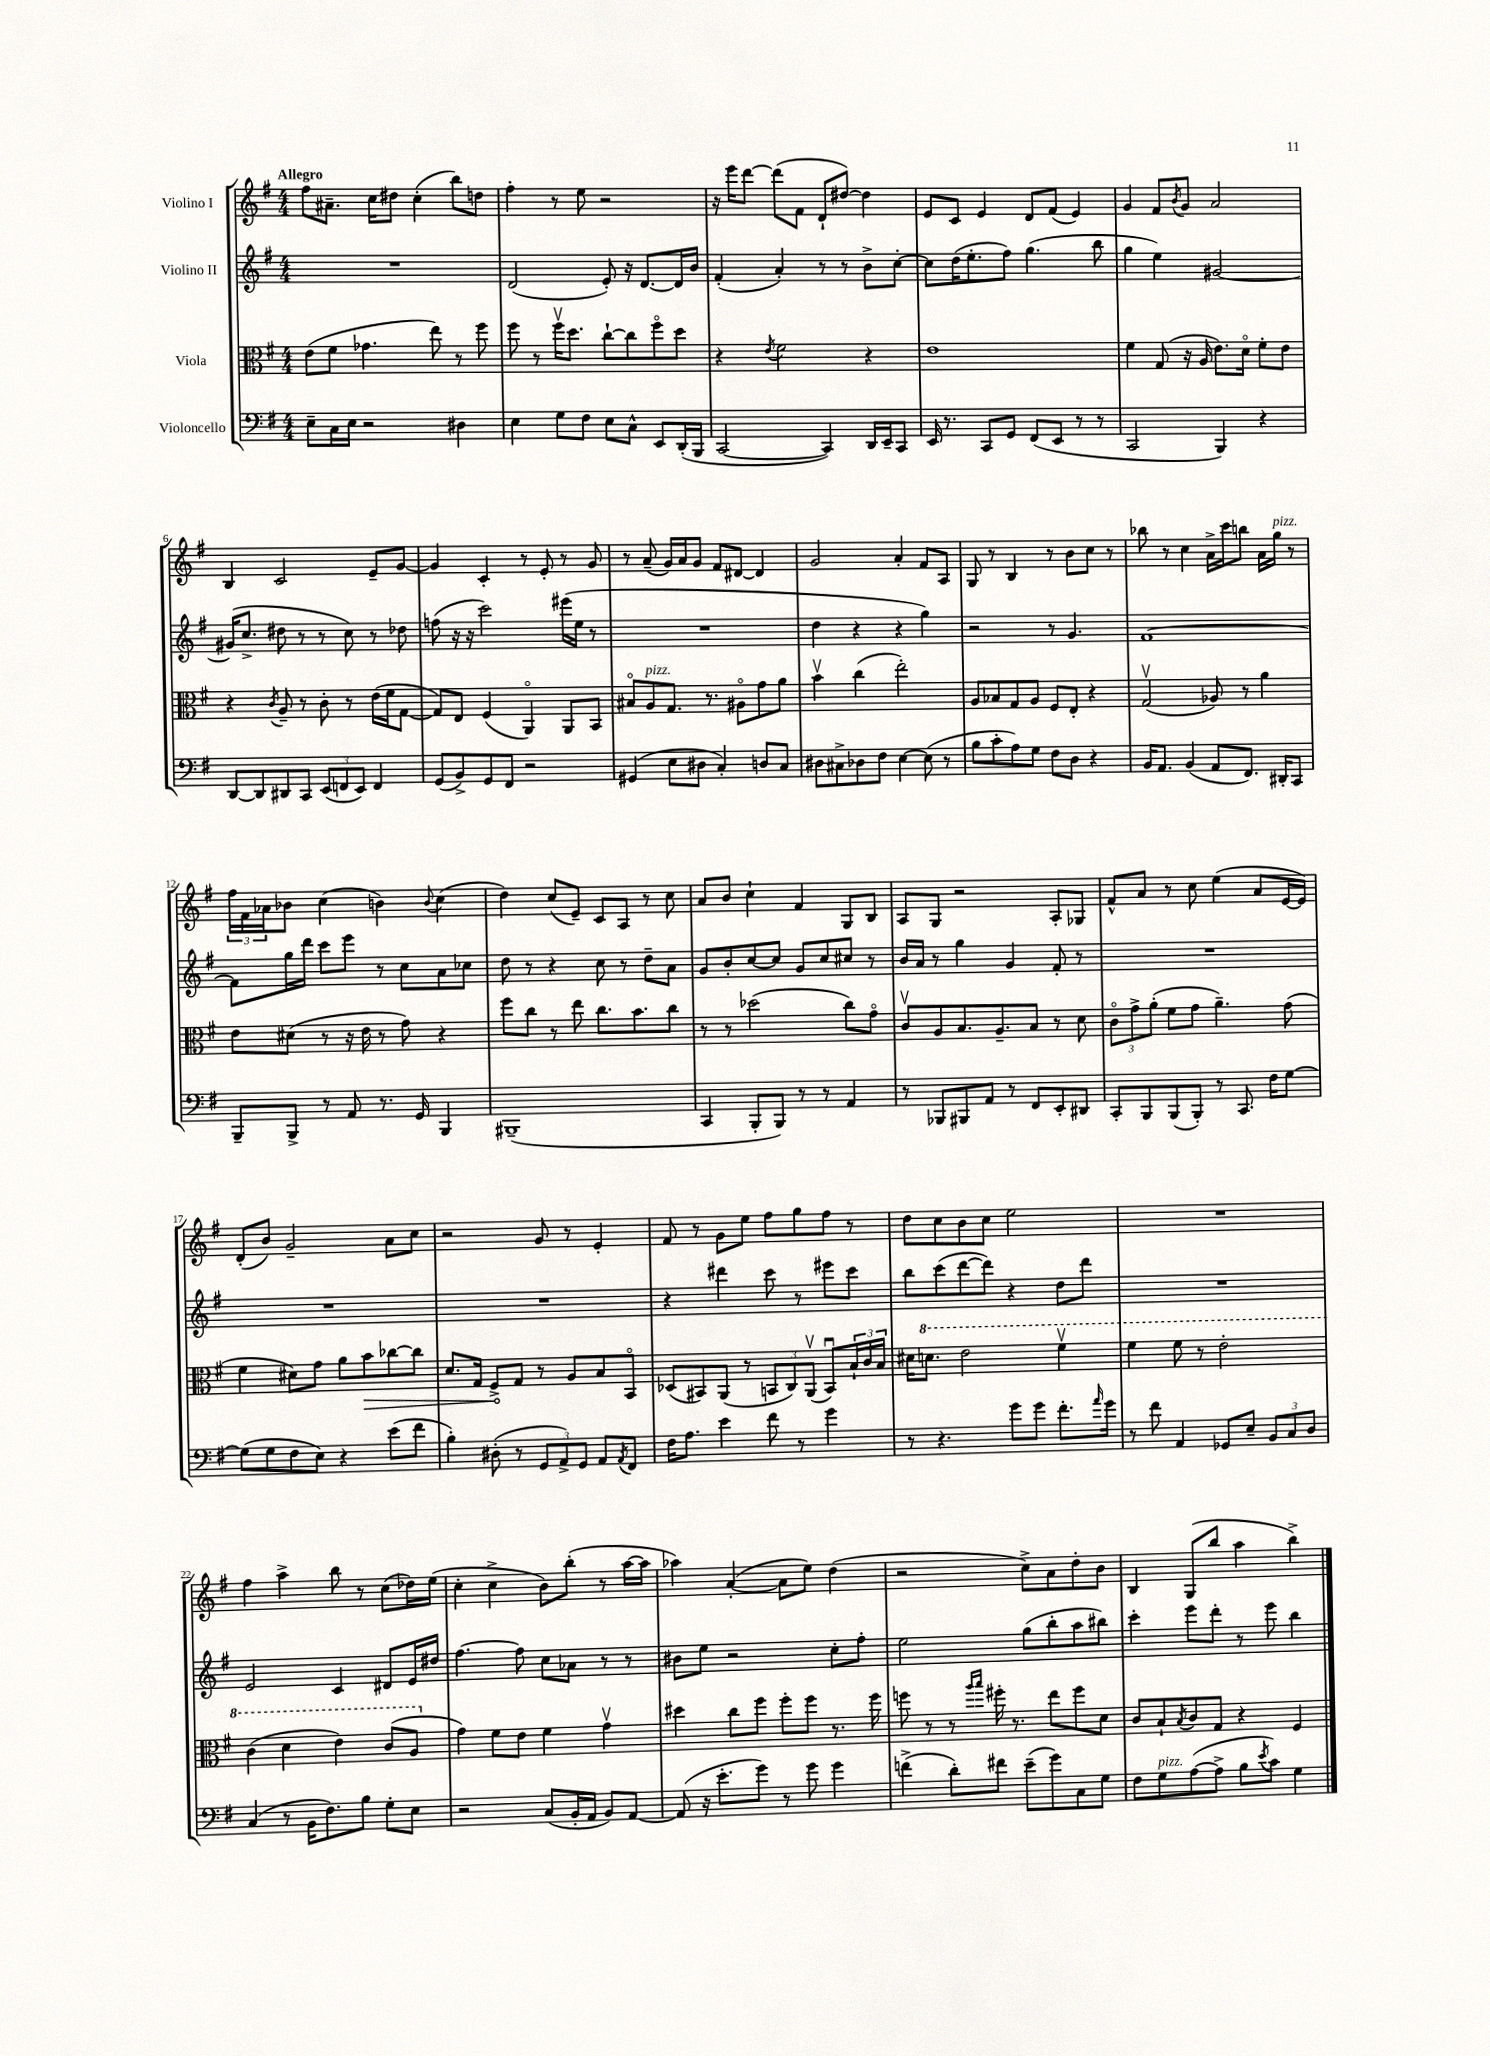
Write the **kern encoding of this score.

**kern	**kern	**kern	**kern
*staff4	*staff3	*staff2	*staff1
*clefF4	*clefC3	*clefG2	*clefG2
*k[f#]	*k[f#]	*k[f#]	*k[f#]
*M4/4	*M4/4	*M4/4	*M4/4
8E~\L	(8e\L	1r	8ff#\L
16C\L	8f#\J	.	8.a#~\J
16E\JJ	.	.	.
2r	4.g-\	.	.
.	.	.	16cc\LK
.	.	.	8dd#\J
.	.	.	(4cc'\
.	8ee\)	.	.
4D#\	8r	.	8bb\L)
.	8ff#\	.	8dd\J
=	=	=	=
4E\	8ff#\	(2d/	4ff#'\
.	8r	.	.
8G\L	16ff#v\LK	.	8r
.	8.dd\J	.	.
8F#\J	.	.	8ee\
8E\L	[8cc`\L	8e'/)	2r
8C^^\J	8cc\]	16r	.
.	.	[8.d/L	.
8EE/L	8ff#o\	.	.
(16DD'/L	8dd\J	16d/]L	.
16BBB/JJ	.	16b/JJ	.
=	=	=	=
[2CC/	4r	(4f#'/	16r
.	.	.	16eee\LK
.	.	.	[8ddd\J
.	8qe/	.	.
.	2f#\	4a'/)	(8ddd\]L
.	.	.	8f#\J
4CC/])	.	8r	8d`/L
.	.	8r	[8dd#/J)
16DD/LL	4r	8b^\L	4dd#\]
16EE~/J	.	.	.
8CC/J	.	[8cc'\J	.
=	=	=	=
16EE/	1e	8cc\]L	8e/L
8.r	.	.	.
.	.	(16dd\K	8c/J
.	.	8.ee'\	.
8CC/L	.	.	4e/
8GG/J	.	8ff#\J)	.
(8FF#/L	.	(4.gg\	8d/L
8EE/J	.	.	(8f#/J
8r	.	.	4e/)
8r	.	8bb\	.
=	=	=	=
2CC/	4f#\	4gg\	4g/
.	(8G/	4ee\)	8f#/L
.	.	.	8qb/
.	16r	.	8g/J
.	16A/	.	.
4BBB/)	8.e\L)	[2g#/	2a/
.	16do\Jk	.	.
4r	8f#'\L	.	.
.	8e\J	.	.
=	=	=	=
[8DD/L	4r	(16g#/]LK	4B/
.	.	8.cc^/J	.
8DD/]	.	.	.
.	8qc/	.	.
8DD#/	8A~/	8dd#\	2c/
8CC/J	8r	8r	.
(12EE/L	8c'\	8r	.
12FF/	.	.	.
.	8r	8cc\)	.
12EE/J)	.	.	.
4FF/	(16e\LL	8r	8e~/L
.	16f#\J	.	.
.	[8G\J	8dd-\	[8g/J
=	=	=	=
(8GG/L	8G/]L)	(8ff\	4g/]
8BB^/)	8E/J	16r	.
.	.	16r	.
8GG/	(4F#/	2ccc\)	4c'/
8FF#/J	.	.	.
2r	4AAo/)	.	8r
.	.	.	8e'/
.	8AA/L	(16eee#\LL	8r
.	.	16ee\JJ	.
.	8BB/J	8r	8g/
=	=	=	=
(4GG#/	8B#o/L	1r	8r
.	8A/	.	(8a~/
8E\L	8.G/J	.	16g/LL)
.	.	.	16a/J
8D#\J	.	.	8g/J
.	8.r	.	.
4C'/)	.	.	8f#/L
.	8A#o\L	.	[8d#/J
8D/L	8g\	.	4d#/]
8C/J	8a\J	.	.
=	=	=	=
8D#\L	4bv\	4dd\	2g/
8C#^\	.	.	.
8D-\	(4cc\	4r	.
8F#\J	.	.	.
[4E\	2ee'\)	4r	4a'/
(8E\]	.	4gg\)	8f#/L
8r	.	.	8A/J
=	=	=	=
8B\L	8A/L	2r	8G/
8c'\	8B-/	.	8r
8A\)	8G/	.	4B/
8G\J	8A/J	.	.
8F#\L	8F#/L	8r	8r
8D\J	8E'/J	4.g/	8b\L
4r	4r	.	8cc\J
.	.	.	8r
=	=	=	=
16BB/LK	(2Gv/	[1f#	8bb-\
8.AA/J	.	.	.
.	.	.	8r
(4BB/	.	.	4cc\
8AA/L	8A-/)	.	16a^\LL
.	.	.	16ccc\J
8.FF#/J)	8r	.	8bb\J
.	4a\	.	16a\LL
16DD#'/LK	.	.	16gg\JJ
8CC/J	.	.	8r
=	=	=	=
8BBB~/L	8e\L	8f#\]L	24ff#\LL
.	.	.	24f#\
.	.	.	24a-\J
8BBB^/J	(8d#\J	16gg\L	8b-\J
.	.	16ddd\JJ	.
8r	8r	8ccc\L	(4cc\
8AA/	16r	8eee\J	.
.	16e\	.	.
8.r	8r	8r	4b\)
.	8g\)	8cc\L	.
16GG/	.	.	.
.	.	.	8qqb/
4BBB/	4r	8a\	(4cc\
.	.	8cc-\J	.
=	=	=	=
(1BBB#~	8ff#\L	8dd\	4dd\)
.	8cc\J	8r	.
.	8r	4r	(8cc/L
.	8ee\	.	8e~/J)
.	8.cc\L	8cc\	8c/L
.	.	8r	8A/J
.	8.b\	.	.
.	.	8dd~\L	8r
.	8cc\J	8a\J	8cc\
=	=	=	=
4CC/	8r	8g/L	8a/L
.	8r	8b'/	8b/J
8BBB'/L	(2dd-\	[8cc/	4cc`\
8BBB/J)	.	8cc/]J	.
8r	.	8g/L	4f#/
8r	.	8cc/	.
4AA/	8cc\L)	8cc#/J	8G/L
.	8go\J	8r	8B/J
=	=	=	=
8r	8cv/L	16b/LL	8A/L
.	.	16a/JJ	.
8BBB-/L	8A/	8r	8G/J
8BBB#/	8.B/	4gg\	2r
8AA/J	.	.	.
.	8.A~/	.	.
8r	.	4g/	.
8FF#/L	8B/J	.	.
8EE'/	8r	8f#'/	8A'/L
8DD#/J	8d\	8r	8G-/J
=	=	=	=
8CC'/L	12co\L	1r	8f#^^/L
.	12g^\	.	.
8BBB/	.	.	8a/J
.	(12a'\J	.	.
(8BBB/	8f#\L	.	8r
8BBB'/J)	8g\J	.	8cc\
8r	4.a~\)	.	(4ee\
8.CC/	.	.	.
.	.	.	8a/L
16F#\LK	.	.	.
[8G\J	(8g\	.	[16e/L
.	.	.	16e/]JJ)
=	=	=	=
(8G\]L	4f#\	1r	(8d'/L
8G\	.	.	8b/J)
8F#\	8d#\L)	.	2g~/
8E\J)	8g\J	.	.
4r	8a\L	.	.
.	8b\	.	.
(8e\L	[8cc-\	.	8a\L
8f#\J	8cc-\]J	.	8cc\J
=	=	=	=
4B'\)	8.d/L	1r	2r
.	16G/Jk	.	.
(8D#'\	8F#^/L	.	.
8r	8G/J	.	.
12GG/L	8r	.	8g/
12AA^/)	.	.	.
.	8A/L	.	8r
12GG/J	.	.	.
8AA/L	8B/	.	4e'/
8qAA/	.	.	.
8FF#/J	8BBo/J	.	.
=	=	=	=
16F#\LK	(8D-/L	4r	8f#/
8.A\J	.	.	.
.	8BB#/)	.	8r
4e\	(8AA/J	4ddd#\	8g\L
.	8r	.	8ee\J
8f#\	12BB/L	8ccc\	8ff#\L
.	12C/)	.	.
8r	.	8r	8gg\
.	(12AAv/J	.	.
4g\	8BBu/L)	8eee#\L	8ff#\J
.	24B`/L	8ccc\J	8r
.	24c/	.	.
.	24B/JJ	.	.
=	=	=	=
8r	16d#\LK	8bb\L	8dd\L
.	8.dd\J	.	.
4.r	.	(8ccc\	8cc\
.	2ee\	[8ddd\	8b\
.	.	8ddd\]J)	8cc\J
8g\L	.	4r	2ee\
8g\J	.	.	.
8.f#'\L	4ff#v\	8dd\L	.
.	.	8ddd\J	.
16qqa/	.	.	.
16g\Jk	.	.	.
=	=	=	=
8r	4ff#\	1r	1r
8f#\	.	.	.
4AA/	8ff#\	.	.
.	8r	.	.
8GG-/L	2ee'\	.	.
8E~/J	.	.	.
12BB/L	.	.	.
12C/	.	.	.
12D/J	.	.	.
=	=	=	=
(4C/	(4cc\	2e/	4ff#\
8r	4dd\	.	4aa^\
16BB\LK	.	.	.
8.F#\)	.	.	.
.	4ee\)	4c/	8bb\
8B\J	.	.	8r
8G'\L	(8cc/L	8d#/L	(8cc\L
8E\J	8a/J	16e/L	16dd-\L)
.	.	16dd#/JJ	(16ee\JJ
=	=	=	=
2r	4g\)	[4.ff#\	4cc'\
.	8f#\L	.	4cc^\
.	8e\J	8ff#\]	.
(8C/L	4f#\	8cc\L	8b\L)
16BB'/L	.	8a-\J	(8bb'\J
16AA/JJ	.	.	.
8BB/L)	4gv\	8r	8r
[8AA/J	.	8r	[16aa\LL
.	.	.	16aa\]JJ
=	=	=	=
(8AA/]	4dd#\	8b#\L	4aa-\)
16r	.	8ee\J	.
8.e'\L	.	.	.
.	8cc\L	2r	([4a'/
8g\J)	8ff#\J	.	.
8r	8ff#'\L	.	8a\]L
8g\	8ff#\J	.	8ee\J)
4g\	8.r	8cc'\L	(4dd\
.	.	8ff#'\J	.
.	16ff#\	.	.
=	=	=	=
(4f^\	8ff\	2ee\	2r
.	8r	.	.
8d'\L)	8r	.	.
.	16qqaa/LL	.	.
.	16qqbb/JJ	.	.
8f#\J	16ff#'\	.	.
.	8.r	.	.
(8e~\L	.	(8gg\L	8cc^\L)
8g\)	8ee\L	8bb'\	8a\
8C\	8ff#\	8aa\	8dd'\
8G\J	8d\J	8bb#\J)	8b\J
=	=	=	=
8F#\L	8c/L	4ccc'\	4B/
8G\	8B`/	.	.
.	8qB/	.	.
([8A\	8c/	8eee\L	(8G/L
8A^\]J	8G/J	8ddd'\J	8bb/J
8B\L	4r	8r	4aa\
8qe/	.	.	.
8c\J)	.	8eee\	.
4G\	4F#/	4bb\	4bb^\)
==	==	==	==
*-	*-	*-	*-
